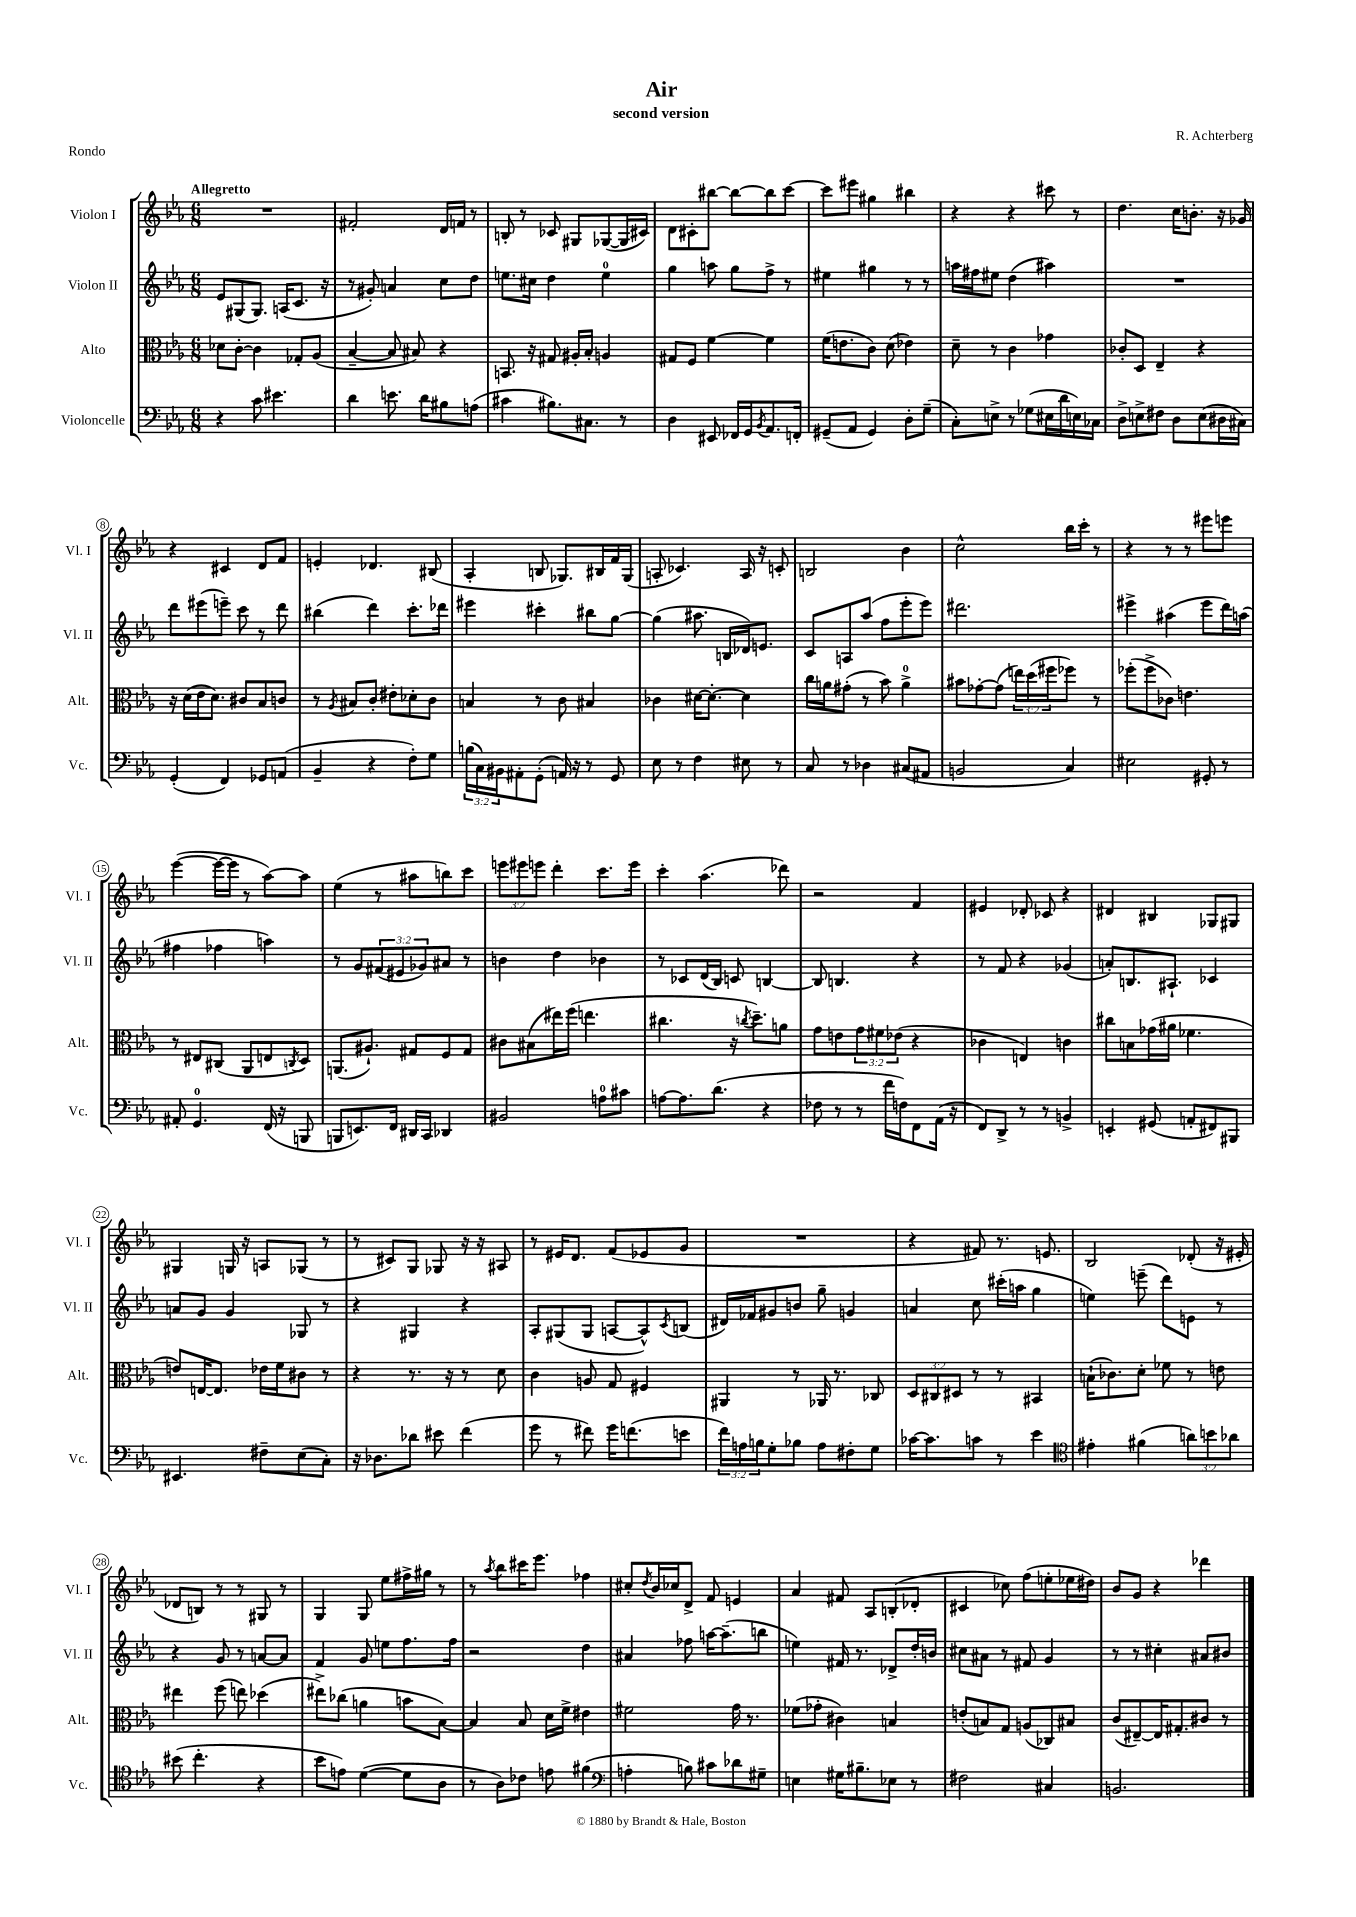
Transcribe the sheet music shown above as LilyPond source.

\header { title = "Air" composer = "R. Achterberg" subtitle = "second version" piece = "Rondo" }
<<
\new StaffGroup <<
\new Staff = "s0" \with { instrumentName = "Violon I" shortInstrumentName = "Vl. I" } {
    \clef treble \key ees \major \numericTimeSignature \time 6/8 \override Staff.TupletNumber.text = #tuplet-number::calc-fraction-text \tempo "Allegretto"
    R2. |
    fis'2-. d'16 f'16 r8 |
    b8-. r8 ces'8 gis8 ges8~( ges16 cis'16) |
    d'8 cis'8-. bis''8~ bis''8~ bis''8 c'''8~ |
    c'''8 eis'''8 gis''4 bis''4 |
    r4 r4 cis'''8 r8 |
    d''4. c''16 b'8.-. r16 ges'16 |
    r4 cis'4 d'8 f'8 |
    e'4-. des'4. bis8( |
    aes4-. b8 ges8.) bis16 f'16 ges16( |
    a8-. ces'4.) a16 r16 c'8-. |
    b2 bes'4 |
    c''2-^ bes''16 c'''16-. r8 |
    r4 r8 r8 eis'''8 e'''8 |
    ees'''4~( ees'''16~ ees'''16 r8 aes''8~) aes''8 |
    ees''4( r8 ais''8 b''8) c'''8 |
    \tuplet 3/2 { e'''8 eis'''8 e'''8 } d'''4-. c'''8. e'''16 |
    c'''4-. aes''4.( des'''8) |
    r2 f'4 |
    eis'4 des'8-. ces'8 r4 |
    dis'4 bis4 ges8 gis8 |
    gis4 g16 r16 a8 ges8( r8 |
    r8 cis'8) g8 ges8 r16 r16 ais8 |
    r8 eis'16 d'8. f'8( ees'8 g'8 |
    R2. |
    r4 fis'8) r8. e'8. |
    bes2 des'8-.( r16 eis'16-. |
    des'8 b8) r8 r8 gis8 r8 |
    g4 g8 ees''8 fis''16-> gis''16 r8 |
    r8 \acciaccatura { aes''8 } bes''8 cis'''16 ees'''8. fes''4 |
    cis''8-. \acciaccatura { d''8 } bes'16 ces''16 d'8-> f'8 e'4 |
    aes'4 fis'8 aes8 b8-.( des'8-. |
    cis'4 ces''8) f''8( e''8-. ees''16 dis''16) |
    bes'8 g'8 r4 des'''4 \bar "|." |
}
\new Staff = "s1" \with { instrumentName = "Violon II" shortInstrumentName = "Vl. II" } {
    \clef treble \key ees \major \numericTimeSignature \time 6/8 \override Staff.TupletNumber.text = #tuplet-number::calc-fraction-text
    ees'8 gis8( gis8.) a16( c'8. r16 |
    r8 gis'8-.) a'4 c''8 d''8 |
    e''8. cis''16 d''4 e''4-0 |
    g''4 a''8 g''8 f''8-> r8 |
    eis''4 gis''4 r8 r8 |
    a''16 fis''16 eis''8 d''4( ais''4) |
    R2. |
    d'''8 eis'''8( e'''8--) c'''8 r8 d'''8 |
    bis''4( d'''4) c'''8.-. des'''16 |
    eis'''4 cis'''4-. bis''8 g''8~ |
    g''4( ais''8. b16 des'16) e'8. |
    c'8 a8 aes''8( f''8 ees'''8-. ees'''8) |
    dis'''2. |
    eis'''4-> ais''4( eis'''8 d'''16) a''16( |
    fis''4 fes''4 a''4) |
    r8 g'8 \tuplet 3/2 { fis'8( eis'8 ges'8) } ais'8 r8 |
    b'4 d''4 bes'4 |
    r8 ces'8 d'16( bes16) c'8 b4~ |
    b8 b4. r4 |
    r8 f'8 r4 ges'4( |
    a'8-.) b8. ais8.-! ces'4 |
    a'8 g'8 g'4 ges8 r8 |
    r4 gis4 r4 |
    aes8-. gis8( gis8 a8~ a8-^) \acciaccatura { c'8 } b8( |
    dis'16) fes'16 gis'8 b'8 g''8-- g'4 |
    a'4 c''8 cis'''16-.( a''16 g''4 |
    e''4) e'''8--( d'''8) e'8 r8 |
    r4 g'8 r8 a'8~ a'8 |
    f'4 g'8 e''8 f''8. f''16 |
    r2 d''4 |
    ais'4 fes''8 a''16~ a''8.--( b''8 |
    e''4) fis'16 r8. des'8-> d''16-. b'16 |
    cis''8 ais'8 r8 fis'8 g'4 |
    r8 r8 cis''4-. ais'8 bis'8 \bar "|." |
}
\new Staff = "s2" \with { instrumentName = "Alto" shortInstrumentName = "Alt." } {
    \clef alto \key ees \major \numericTimeSignature \time 6/8 \override Staff.TupletNumber.text = #tuplet-number::calc-fraction-text
    des'8 c'8~-. c'4 ges8-. aes8( |
    bes4~-- bes8 bis8) r4 |
    b,8. r16 gis8 ais16-. bes16-. a4 |
    gis8 f8 f'4~ f'4 |
    f'16( e'8. c'8) d'8( ees'4) |
    d'8-- r8 c'4 ges'4 |
    ces'8-. d8 ees4-- r4 |
    r16 d'16( ees'16 d'8.) cis'8 bes8 c'8 |
    r8 \acciaccatura { aes8 } bis8 c'8-. eis'8-. des'8-. c'8 |
    b4 r8 c'8 bis4 |
    ces'4 dis'16~ dis'8.~-. dis'4 |
    c''16 a'16 gis'8-.( r8 bes'8) a'4-0-> |
    bis'8 ges'8~-. ges'8( \tuplet 3/2 { e''16) d''16( fis''16 } fes''8) r8 |
    fes''8-.( fes''8-> ces'8) e'4. |
    r8 eis8 cis8( aes,8 e8 \acciaccatura { c8 } d8) |
    a,8.( ais8.-!) gis8 f8 gis8 |
    cis'8 bis8( eis''16) f''16( e''4. |
    cis''4. r16 \acciaccatura { c''8 } d''8.--) a'8 |
    g'8 e'8 \tuplet 3/2 { g'8 fis'8 ees'8( } r4 |
    ces'4 e4) c'4 |
    cis''8 b8 ges'16( ais'16 fes'4. |
    e'8) e16~ e8. ees'16 f'16 cis'8 r8 |
    r4 r8. r16 r8 d'8 |
    c'4 a8 g8 fis4 |
    ais,4 r8 aes,16 r8. ces8 |
    \tuplet 3/2 { d8 cis8 dis8 } r8 r8 bis,4 |
    b16-!( ces'8.) d'8-. fes'8 r8 e'8 |
    eis''4 f''8( e''8) des''4( |
    eis''8->) ces''8( a'4 b'8 bes8~) |
    bes4 bes8 d'16 f'16-> eis'4 |
    fis'2 g'16 r8. |
    fes'8( ges'8-. cis'4) b4 |
    e'8-.( b8) g8 a8( ces8) bis8 |
    c'8( eis8~--) eis16 gis8.-. cis'8 r8 \bar "|." |
}
\new Staff = "s3" \with { instrumentName = "Violoncelle" shortInstrumentName = "Vc." } {
    \clef bass \key ees \major \numericTimeSignature \time 6/8 \override Staff.TupletNumber.text = #tuplet-number::calc-fraction-text
    r4 c'8 eis'4. |
    d'4 e'8. d'16 bis8 a8( |
    cis'4 bis8.) cis8. r8 |
    d4 eis,8 fes,16 g,16 \acciaccatura { bes,8 } aes,8. f,16-. |
    gis,8--( aes,8 gis,4) d8-. g8--( |
    c8-.) e8-> r8 ges8( eis16 d'16 e16) ces16 |
    d8-> e8-> fis8 d8 e8( dis16 cis16) |
    g,4-.( f,4) ges,8 a,8( |
    bes,4-- r4 f8-.) g8 |
    \tuplet 3/2 { b16( c16) bis,16 } ais,8-. g,8-.( a,16) r16 r8 g,8 |
    ees8 r8 f4 eis8 r8 |
    c8 r8 des4 cis8( ais,8 |
    b,2 c4) |
    eis2 gis,8-. r8 |
    ais,8-. g,4.-0 f,16( r16 b,,8 |
    b,,8 e,8.) f,16 dis,16 c,16 des,4 |
    bis,2 a8-0 cis'8 |
    a8~ a8. d'8.( r4 |
    fes8 r8 r8 f'16 f16) f,8 aes,16( r16 |
    f,8) d,8-> r8 r8 b,4-> |
    e,4-. gis,8( a,8-. fis,8) bis,,8 |
    eis,4. fis8-- ees8( c8-.) |
    r16 des8. des'8 eis'8 f'4( |
    g'8 r8 fis'8) g'16 f'8.( e'8 |
    \tuplet 3/2 { f'16) a16 b16 } g8-. bes8 a8 fis8-. g8 |
    ces'16~ ces'8. c'8 r8 ees'4 |
    \clef tenor eis'4-. fis'4( \tuplet 3/2 { a'8) b'8 aes'8 } |
    bis'8( c''4.-. r4 |
    bes'8 e'8) d'4~( d'8 aes8 |
    r8 aes8) ces'8 e'8 fis'4( |
    \clef bass a4-. b8) cis'8 des'8 gis8-- |
    e4 gis16 bis8.-- ees8 r8 |
    fis2 cis4 |
    b,2. \bar "|." |
}
>>
>>
\layout { \context { \Score \override BarNumber.stencil = #(make-stencil-circler 0.1 0.3 ly:text-interface::print) } }
